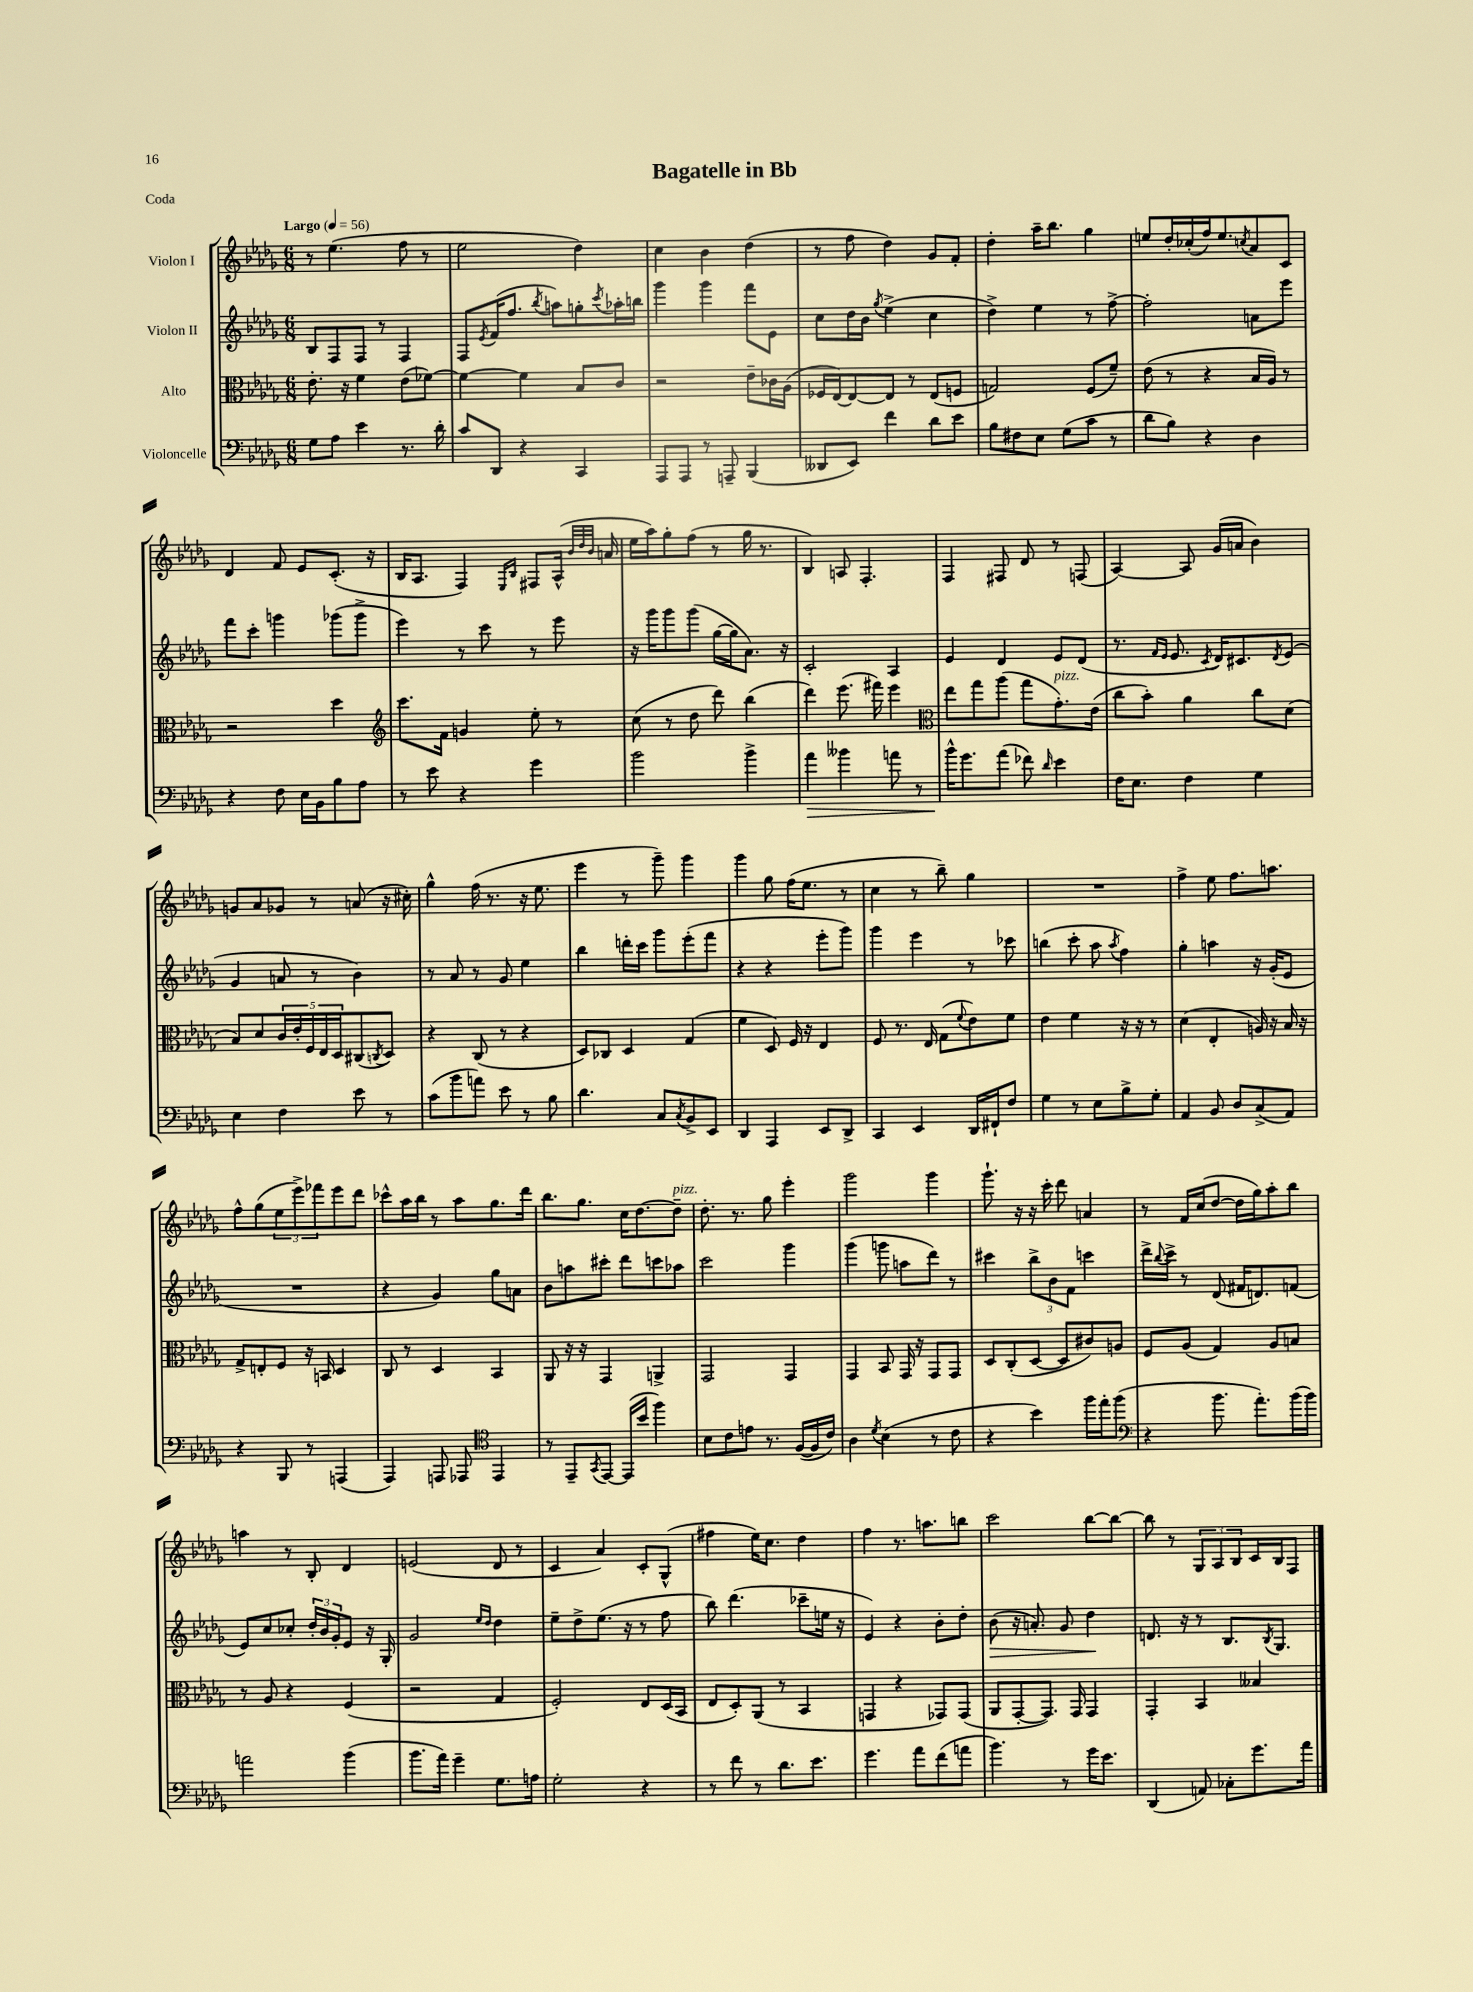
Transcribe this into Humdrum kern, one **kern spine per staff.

**kern	**dynam	**kern	**kern	**dynam	**kern
*part4	*part4	*part3	*part2	*part2	*part1
*staff4	*staff4	*staff3	*staff2	*staff2	*staff1
*I"Violoncelle	*	*I"Alto	*I"Violon II	*	*I"Violon I
*clefF4	*	*clefC3	*clefG2	*	*clefG2
*k[b-e-a-d-g-]	*	*k[b-e-a-d-g-]	*k[b-e-a-d-g-]	*	*k[b-e-a-d-g-]
*M6/8	*	*M6/8	*M6/8	*	*M6/8
*MM56	*	*MM56	*MM56	*	*MM56
=1	=1	=1	=1	=1	=1
!	!	!	!	!	!LO:TX:a:B:t=Largo
8G-\L	.	8.e-'\	8B-/L	.	8r
8A-\J	.	.	8F/	.	(4.ee-\
.	.	16r	.	.	.
4e-\	.	4f\	8F/J	.	.
.	.	.	8r	.	.
8.r	.	(8e-\L	4F/	.	8ff\
.	.	[8f-X\J)	.	.	8r
16d-'\	.	.	.	.	.
=2	=2	=2	=2	=2	=2
8c/L	.	4f-\_	8F/L	.	2ee-\
.	.	.	8qe-/	.	.
8DD-/J	.	.	(16f/K	.	.
.	.	.	8.ff/J	.	.
4r	.	4f-\]	.	.	.
.	.	.	8qbb-/	.	.
.	.	.	8aan\L)	.	.
4CC/	.	8B-/L	8ggn'\	.	4dd-\)
.	.	.	8qccc/	.	.
.	.	8c/J	16aa-X'\L	.	.
.	.	.	16bbn\JJ	.	.
=3	=3	=3	=3	=3	=3
8AAA-/L	.	2r	4ggg-\	.	4cc\
8AAA-/J	.	.	.	.	.
8r	.	.	4ggg-\	.	4b-\
8AAAn~/	.	.	.	.	.
(4BBB-/	.	8e-~\L	8fff\L	.	(4dd-\
.	.	16c-X\L	8e-\J	.	.
.	.	(16A-\JJ	.	.	.
=4	=4	=4	=4	=4	=4
8DD--X/L	.	16F-X/LL	8cc\L	.	8r
.	.	[16E-/J)	.	.	.
8EE-/J)	.	8E-/_	16dd-\L	.	8ff\
.	.	.	16b-\JJ	.	.
.	.	.	8qgg-/	.	.
4f\	.	8E-/J]	(4ee-^\	.	4dd-\)
.	.	8r	.	.	.
8d-\L	.	(8E-/L	4cc\	.	8g-/L
8e-\J	.	8Fn/J	.	.	8f'/J
=5	=5	=5	=5	=5	=5
8B-\L	.	2Gn/)	4dd-^\)	.	4dd-'\
8F#X\	.	.	.	.	.
8E-\J	.	.	4ee-\	.	16aa-~\KL
.	.	.	.	.	8.bb-\J
(8G-\L	.	.	.	.	.
8c\J	.	(8F/L	8r	.	4gg-\
8r	.	8f~/J)	[8ff^\	.	.
=6	=6	=6	=6	=6	=6
8d-\L	.	(8e-\	2ff'\]	.	8een/L
8B-\J)	.	8r	.	.	16dd-'/L
.	.	.	.	.	(16cc-X'/
4r	.	4r	.	.	16ff/J)
.	.	.	.	.	8.ee/
.	.	.	.	.	8qccn/
4D-\	.	16B-/LL	8an\L	.	8a-/
.	.	16A-/JJ)	.	.	.
.	.	8r	8eee-\J	.	8c/J
!!LO:LB:g=z
=7	=7	=7	=7	=7	=7
4r	.	2r	8fff\L	.	4d-/
.	.	.	8ccc'\J	.	.
8F\	.	.	4gggn\	.	8f/
16E-\LL	.	.	.	.	8e-/L
16BB-\J	.	.	.	.	.
8B-\	.	4dd-\	(8ggg-X\L	.	(8.c'/J
8A-\J	.	.	8ggg-^\J	.	.
.	.	.	.	.	16r
=8	=8	=8	=8	=8	=8
*	*	*clefG2	*	*	*
8r	.	8.ccc\L	4eee-\)	.	16B-/KL
.	.	.	.	.	8.A-/J
8e-\	.	.	.	.	.
.	.	16f\Jk	.	.	.
4r	.	4gn/	8r	.	4F/)
.	.	.	8ccc\	.	.
.	.	.	.	.	16qqE-/LL
.	.	.	.	.	16qqB-/JJ
4g-\	.	8ee-'\	8r	.	8F#X/L
.	.	8r	8eee-\	.	(16A-^^/Jk
.	.	.	.	.	32qqb-/LLL
.	.	.	.	.	32qqdd-/
.	.	.	.	.	32qqb-/JJJ
.	.	.	.	.	16an/
=9	=9	=9	=9	=9	=9
2b-\	.	(8cc\	16r	.	16ee-\LL
.	.	.	16ggg-\KL	.	16aa-\J)
.	.	8r	8ggg-\	.	8gg-'\
.	.	8dd-\	(8ggg-\J	.	(8ff\J
.	.	8ddd-\)	[16gg-\LL	.	8r
.	.	.	16gg-\J]	.	.
4b-^\	.	(4bb-\	8.a-\J)	.	16gg-\
.	.	.	.	.	8.r
.	.	.	16r	.	.
=10	=10	=10	=10	=10	=10
!	!LO:HP:b	!	!	!	!
4a-\	>	4ddd-\)	2c'/	.	4B-/)
4b--X\	.	(8.eee-\	.	.	8An/
.	.	.	.	.	4.F'/
.	.	16fff#X\)	.	.	.
8an\	.	4eee-\	4A-/	.	.
8r	.	.	.	.	.
=11	=11	=11	=11	=11	=11
*	*	*clefC3	*	*	*
16b-^^\KL	.	8ee-\L	4e-/	.	4F/
8.g-\	]	.	.	.	.
.	.	8gg-\	.	.	.
(8a-\J	.	(8aa-\J	4d-/	.	8F#X/
8f-X\)	.	8gg-\L	.	.	8d-/
16qqd-/	.	.	.	.	.
!	!	!LO:TX:a:i:t=pizz.	!	!	!
4e-\	.	8.g-'\)	8e-/L	.	8r
.	.	.	(8d-/J	.	(8Fn/
.	.	(16e-\Jk	.	.	.
=12	=12	=12	=12	=12	=12
16F\KL	.	8cc\L	8.r	.	[4A-/)
8.E-\J	.	.	.	.	.
.	.	8b-'\J)	.	.	.
.	.	.	16qqf/LL	.	.
.	.	.	16qqe-/JJ	.	.
.	.	.	8.e-/	.	.
4F\	.	4a-\	.	.	8A-/]
.	.	.	8qc/	.	.
.	.	.	16d-/KL)	.	(16g-/LL
.	.	.	8.c#X/	.	16an/JJ
4G-\	.	8cc\L	.	.	4b-\)
.	.	.	8qd-/	.	.
.	.	(8d-\J	(8e-/J	.	.
!!LO:LB:g=z
=13	=13	=13	=13	=13	=13
4E-\	.	8B-/L)	4g-/	.	8gn/L
.	.	8d-/	.	.	8a-/
4F\	.	20c/L	8an/	.	8g-X/J
.	.	20e-'/	.	.	.
.	.	20F/	.	.	.
.	.	.	8r	.	8r
.	.	20E-/	.	.	.
.	.	20D-/J	.	.	.
8e-\	.	(8C#X/	4b-\)	.	(8an/
.	.	8qCn/	.	.	.
8r	.	8D-/J)	.	.	16r
.	.	.	.	.	16cc#X'\)
=14	=14	=14	=14	=14	=14
(8c\L	.	4r	8r	.	4gg-^^\
8b-\	.	.	8a-/	.	.
8an\J)	.	(8C/	8r	.	(16ff\
.	.	.	.	.	8.r
8e-\	.	8r	8g-/	.	.
8r	.	4r	4ee-\	.	16r
.	.	.	.	.	8.ee-\
8B-\	.	.	.	.	.
=15	=15	=15	=15	=15	=15
4.d-\	.	8D-/L)	4bb-\	.	4eee-\
.	.	8C-X/J	.	.	.
.	.	4D-/	16dddn'\LL	.	8r
.	.	.	16ccc\JJ	.	.
8C/L	.	.	8ggg-\L	.	8ggg-~\)
8qC/	.	.	.	.	.
8BB-^/	.	(4G-/	(8eee-'\	.	4ggg-\
8EE-/J	.	.	8fff\J	.	.
=16	=16	=16	=16	=16	=16
4DD-/	.	4f\	4r	.	4ggg-\
4AAA-/	.	8D-/)	4r	.	8gg-\
.	.	16F/	.	.	(16ff\KL
.	.	16r	.	.	8.ee-\J
8EE-/L	.	4E-/	8eee-'\L	.	.
8DD-^/J	.	.	8ggg-\J)	.	8r
=17	=17	=17	=17	=17	=17
4CC/	.	8F/	4ggg-\	.	4cc\
.	.	8.r	.	.	.
4EE-/	.	.	4eee-\	.	8r
.	.	16E-/	.	.	.
.	.	(8G-\L	.	.	8bb-~\)
.	.	8qqf/	.	.	.
16DD-/LL	.	8e-\)	8r	.	4gg-\
16FF#X`/J	.	.	.	.	.
8F/J	.	8f\J	8ccc-X\	.	.
=18	=18	=18	=18	=18	=18
4G-\	.	4e-\	(4bbn\	.	2.r
8r	.	4f\	8ccc'\	.	.
8E-\L	.	.	8aa-\	.	.
.	.	.	8qaa-/	.	.
8B-^\	.	16r	4ff\)	.	.
.	.	16r	.	.	.
8G-'\J	.	8r	.	.	.
=19	=19	=19	=19	=19	=19
4AA-/	.	(4d-\	4gg-'\	.	4ff^\
8BB-/	.	4E-'/	4aan\	.	8ee-\
8D-/L	.	.	.	.	8.ff\L
(8C^/	.	16An/)	16r	.	.
.	.	16r	(16g-'/KL	.	8.aan\J
8AA-/J)	.	16B-/	8e-/J	.	.
.	.	16r	.	.	.
!!LO:LB:g=z
=20	=20	=20	=20	=20	=20
4r	.	8G-^/L	2.r	.	8ff^^\L
.	.	8En'/	.	.	(8gg-\
8BBB-/	.	8F/J	.	.	12ee-\
.	.	.	.	.	12eee-^\)
8r	.	16r	.	.	.
.	.	.	.	.	12fff-X\
.	.	16BBn/	.	.	.
(4AAAn/	.	4D-/	.	.	8eee-\
.	.	.	.	.	8ddd-\J
=21	=21	=21	=21	=21	=21
4AAA-/)	.	8C/	4r	.	8ccc-X^^\L
.	.	8r	.	.	16aa-\L
.	.	.	.	.	16bb-\JJ
8AAAn/	.	4D-/	4g-/)	.	8r
8AAA-X/	.	.	.	.	8aa-\L
*clefC4	*	*	*	*	*
4EE-/	.	4BB-/	8gg-\L	.	8.gg-\
.	.	.	8an\J	.	.
.	.	.	.	.	16ddd-\Jk
=22	=22	=22	=22	=22	=22
8r	.	8AA-/	8b-\L	.	8.bb-\L
8EE-~/L	.	16r	8aan\	.	.
.	.	16r	.	.	8.gg-\J
8qGG-/	.	.	.	.	.
[8EE-/J	.	4GG-/	8ccc#X'\J	.	.
(16EE-/LL]	.	.	8ddd-\L	.	16cc\KL
16b-/JJ	.	.	.	.	[8.dd-\
4ff\)	.	4AAn^/	8cccn\	.	.
!	!	!	!	!	!LO:TX:a:i:t=pizz.
.	.	.	8aa-X\J	.	8dd-~\J]
=23	=23	=23	=23	=23	=23
8B-\L	.	2GG-/	2ccc\	.	8.dd-'\
8c\	.	.	.	.	.
.	.	.	.	.	8.r
8en\J	.	.	.	.	.
8.r	.	.	.	.	8gg-\
.	.	4GG-/	4ggg-\	.	4eee-'\
([16F/LL	.	.	.	.	.
16F/]	.	.	.	.	.
16c/JJ)	.	.	.	.	.
=24	=24	=24	=24	=24	=24
4A-\	.	4GG-/	(4ggg-\	.	2ggg-\
8qd-/	.	.	.	.	.
(4B-\	.	8BB-/	8gggn\	.	.
.	.	16GG-/	8aan\L	.	.
.	.	16r	.	.	.
8r	.	8GG-/L	8ddd-\J)	.	4ggg-\
8c\	.	8GG-/J	8r	.	.
=25	=25	=25	=25	=25	=25
4r	.	8D-/L	4ccc#X\	.	8.ggg-`\
.	.	(8C'/	.	.	.
.	.	.	.	.	16r
4b-\)	.	[8D-/J	12bb-^\L	.	16r
.	.	.	.	.	16ccc'\
.	.	.	12b-\	.	.
.	.	8D-/L]	.	.	8ddd-\
.	.	.	12f\J	.	.
16ff\LL	.	8c#X/)	4cccn\	.	4an/
16ee-'\J	.	.	.	.	.
(8ff\J	.	8An/J	.	.	.
=26	=26	=26	=26	=26	=26
*clefF4	*	*	*	*	*
4r	.	8F/L	16ddd-^\LL	.	8r
.	.	.	8qqbb-/	.	.
.	.	.	16ccc^\JJ	.	.
.	.	(8A-/J	8r	.	16f/LL
.	.	.	.	.	(16cc/J
8.b-\	.	4G-/)	(8d-/	.	[8dd-/J
.	.	.	16f#X/KL	.	16dd-\LL]
8.a-'\L)	.	.	8.dn/)	.	16gg-\J)
.	.	8A-/L	.	.	8aa-'\
(16b-\L	.	8Bn/J	(8fn/J	.	8bb-\J
16b-\JJ)	.	.	.	.	.
!!LO:LB:g=z
=27	=27	=27	=27	=27	=27
2an\	.	8r	8e-/L)	.	4aan\
.	.	8A-/	8cc/	.	.
.	.	4r	8cc-X'/J	.	8r
.	.	.	24dd-'/LL	.	8B-'/
.	.	.	24b-/	.	.
.	.	.	24g-'/J	.	.
(4b-\	.	(4F/	8e-/J	.	4d-/
.	.	.	16r	.	.
.	.	.	16G-'/	.	.
=28	=28	=28	=28	=28	=28
8.b-\L	.	2r	2g-/	.	(2en/
16a-\Jk)	.	.	.	.	.
4g-~\	.	.	.	.	.
.	.	.	16qqee-/LL	.	.
.	.	.	16qqdd-/JJ	.	.
8.G-\L	.	4G-/	4dd-\	.	8d-/
.	.	.	.	.	8r
16An\Jk	.	.	.	.	.
=29	=29	=29	=29	=29	=29
2G-'\	.	2F'/)	8ee-~\L	.	4c/
.	.	.	8dd-^\	.	.
.	.	.	(8.ee-\J	.	4a-/)
.	.	.	16r	.	.
4r	.	8E-/L	8r	.	8c'/L
.	.	(16D-/L	8ff\	.	(8G-^^/J
.	.	16BB-/JJ	.	.	.
=30	=30	=30	=30	=30	=30
8r	.	8E-/L	8bb-\)	.	4ff#X\
8f\	.	8D-'/)	(4.ddd-\	.	.
8r	.	(8AA-/J	.	.	16ee-\KL)
.	.	.	.	.	8.cc\J
8.d-\L	.	8r	.	.	.
.	.	4BB-/	8ccc-X~\L	.	4dd-\
8.e-\J	.	.	.	.	.
.	.	.	16een\Jk	.	.
.	.	.	16r	.	.
=31	=31	=31	=31	=31	=31
4.g-\	.	4GGn/	4e-/)	.	4ff\
.	.	4r	4r	.	8.r
8a-\L	.	.	.	.	.
.	.	.	.	.	8.aan\L
(8f\	.	8GG-X/L)	8b-'\L	.	.
8an\J	.	(8GG-/J	8dd-'\J	.	8bbn\J
=32	=32	=32	=32	=32	=32
!	!	!	!	!LO:HP:b	!
4.b-\)	.	8AA-/L	(8b-\	>	2ccc\
.	.	[8GG-'/	16r	.	.
.	.	.	8.an'/)	.	.
.	.	8.GG-/J])	.	.	.
8r	.	.	8g-/	.	.
.	.	16GG-/	.	.	.
16g-\KL	.	4GG-/	4dd-\	.	[8bb-\L
8.e-\J	.	.	.	.	.
.	.	.	.	.	8bb-\J_
.	.	.	.	]	.
=33	=33	=33	=33	=33	=33
(4DD-/	.	4GG-'/	8.dn/	.	8bb-\]
.	.	.	.	.	8r
.	.	.	16r	.	.
8AAn/)	.	4BB-/	8r	.	12G-/L
.	.	.	.	.	12A-/
8C-X'\L	.	.	8.B-/L	.	.
.	.	.	.	.	12B-/
8.g-\	.	4B--X/	.	.	16c/L
.	.	.	8qB-/	.	.
.	.	.	8.G-/J	.	16B-/J
.	.	.	.	.	8F/J
16a-\Jk	.	.	.	.	.
==	==	==	==	==	==
*-	*-	*-	*-	*-	*-
